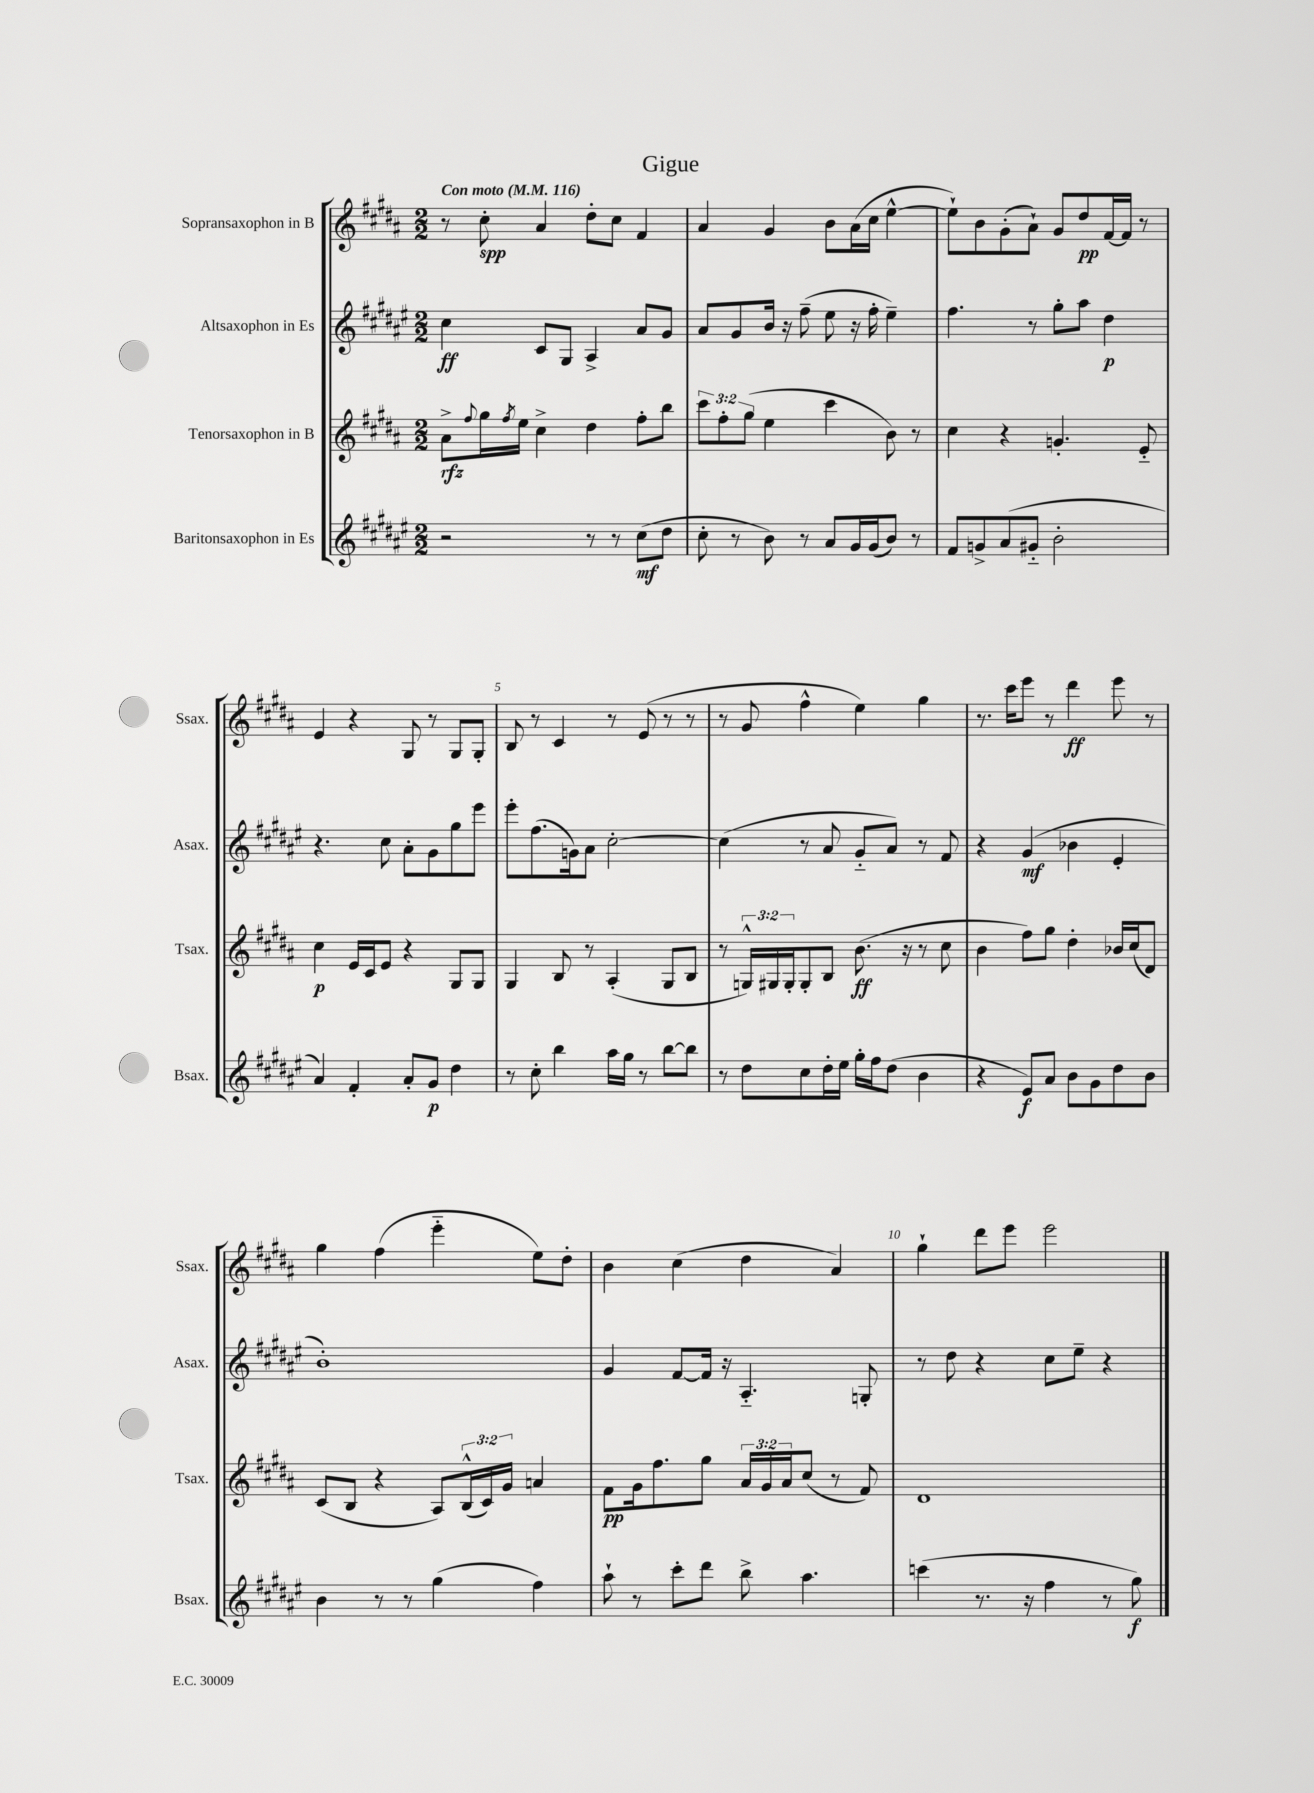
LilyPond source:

\header { title = "Gigue" }
<<
\new StaffGroup <<
\new Staff = "s0" \with { instrumentName = "Sopransaxophon in B" shortInstrumentName = "Ssax." } {
    \clef treble \key b \major \numericTimeSignature \time 2/2 \tempo "Con moto" 4 = 116
    r8 cis''8-.\spp ais'4 dis''8-. cis''8 fis'4 |
    ais'4 gis'4 b'8 ais'16( cis''16 e''4~-^ |
    e''8-!) b'8 gis'8-.( ais'8-!) gis'8 dis''8\pp fis'16~ fis'16 r8 |
    e'4 r4 gis8 r8 gis8 gis8-. |
    b8 r8 cis'4 r8 e'8( r8 r8 |
    r8 gis'8 fis''4-^ e''4) gis''4 |
    r8. cis'''16 e'''8 r8 dis'''4\ff e'''8 r8 |
    gis''4 fis''4( e'''4-_ e''8) dis''8-. |
    b'4 cis''4( dis''4 ais'4) |
    gis''4-! dis'''8 e'''8 e'''2 \bar "|." |
}
\new Staff = "s1" \with { instrumentName = "Altsaxophon in Es" shortInstrumentName = "Asax." } {
    \clef treble \key fis \major \numericTimeSignature \time 2/2
    cis''4\ff cis'8 gis8 ais4-> ais'8 gis'8 |
    ais'8 gis'8 b'16 r16 fis''8--( eis''8 r16 fis''16-. eis''4--) |
    fis''4. r8 gis''8-. ais''8 dis''4\p |
    r4. cis''8 ais'8-. gis'8 gis''8 eis'''8 |
    eis'''8-. fis''8.( g'16) ais'8 cis''2~-. |
    cis''4( r8 ais'8 gis'8-_ ais'8) r8 fis'8 |
    r4 gis'4\mf( bes'4 eis'4-. |
    b'1-.) |
    gis'4 fis'8~ fis'16 r16 ais4.-_ g8-. |
    r8 dis''8 r4 cis''8 eis''8-- r4 \bar "|." |
}
\new Staff = "s2" \with { instrumentName = "Tenorsaxophon in B" shortInstrumentName = "Tsax." } {
    \clef treble \key b \major \numericTimeSignature \time 2/2 \override Staff.TupletNumber.text = #tuplet-number::calc-fraction-text
    ais'8->\rfz \appoggiatura { fis''8 } gis''16 \acciaccatura { fis''8 } e''16 cis''4-> dis''4 fis''8-. b''8 |
    \tuplet 3/2 { cis'''8 fis''8-. gis''8( } e''4 cis'''4 b'8) r8 |
    cis''4 r4 g'4.-. e'8-_ |
    cis''4\p e'16 cis'16 e'8 r4 gis8 gis8 |
    gis4 b8 r8 ais4-.( gis8 b8 |
    r8 \tuplet 3/2 { g16-^) gis16 gis16-. } gis8-. b8 b'8.\ff( r16 r8 cis''8 |
    b'4 fis''8) gis''8 dis''4-. bes'16 cis''16( dis'8) |
    cis'8( b8 r4 ais8) \tuplet 3/2 { b16-^( cis'16) gis'16 } a'4 |
    fis'8\pp gis'16 fis''8. gis''8 \tuplet 3/2 { ais'16 gis'16 ais'16 } cis''8( r8 fis'8) |
    dis'1 \bar "|." |
}
\new Staff = "s3" \with { instrumentName = "Baritonsaxophon in Es" shortInstrumentName = "Bsax." } {
    \clef treble \key fis \major \numericTimeSignature \time 2/2
    r2 r8 r8 cis''8\mf( dis''8 |
    cis''8-. r8 b'8) r8 ais'8 gis'16 gis'16( b'8) r8 |
    fis'8 g'8-> ais'8( gis'8-_ b'2-. |
    ais'4) fis'4-. ais'8-. gis'8\p dis''4 |
    r8 cis''8-. b''4 ais''16 gis''16 r8 b''8~ b''8 |
    r8 dis''8 cis''8 dis''16-. eis''16 gis''16-. fis''16 dis''8( b'4 |
    r4 eis'8\f) ais'8 b'8 gis'8 dis''8 b'8 |
    b'4 r8 r8 gis''4( fis''4) |
    ais''8-! r8 cis'''8-. dis'''8 b''8-> ais''4. |
    c'''4( r8. r16 fis''4 r8 gis''8\f) \bar "|." |
}
>>
>>
\layout { \context { \Score \override BarNumber.break-visibility = ##(#f #t #t) barNumberVisibility = #(every-nth-bar-number-visible 5) } }
